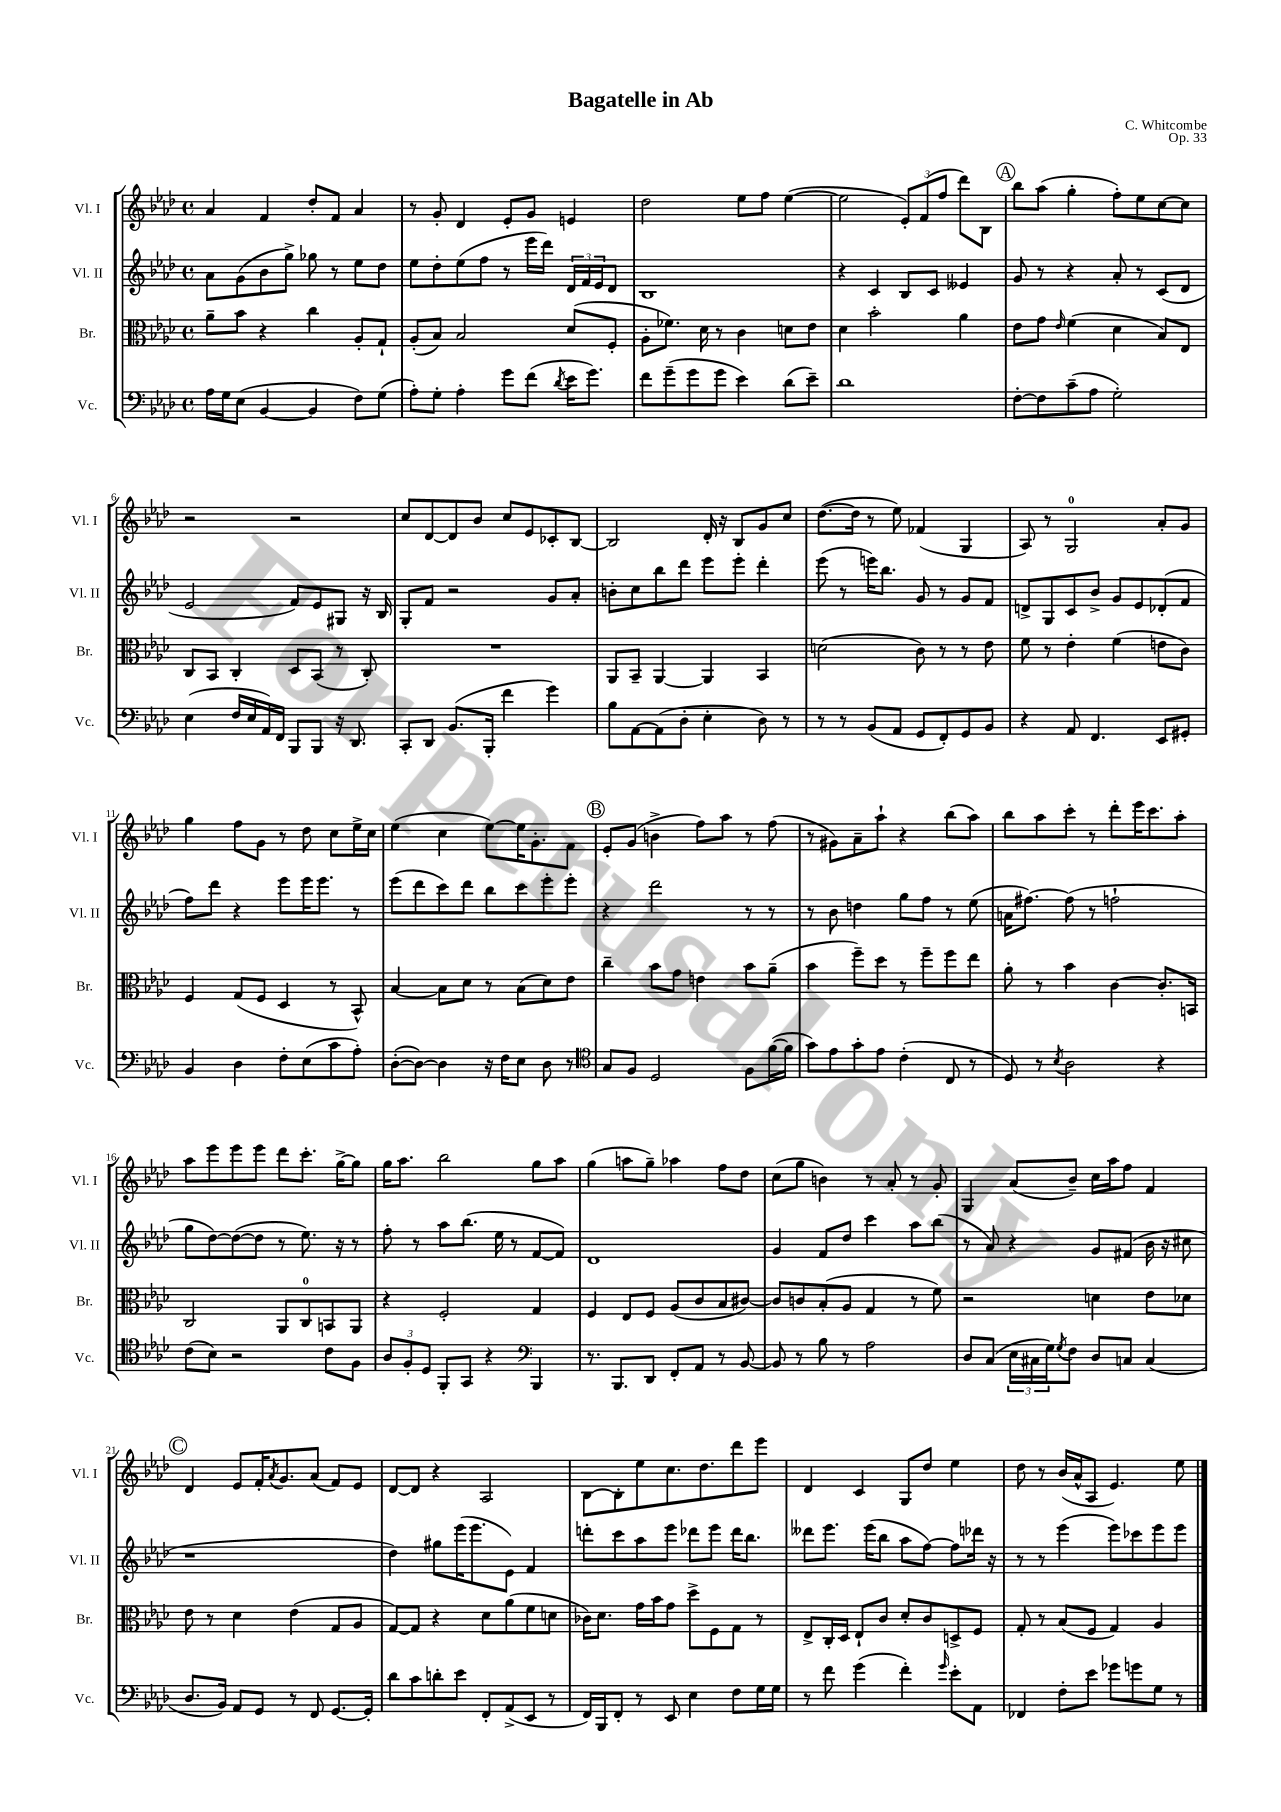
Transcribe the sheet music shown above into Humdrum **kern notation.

**kern	**kern	**kern	**kern
*staff4	*staff3	*staff2	*staff1
*clefF4	*clefC3	*clefG2	*clefG2
*k[b-e-a-d-]	*k[b-e-a-d-]	*k[b-e-a-d-]	*k[b-e-a-d-]
*M4/4	*M4/4	*M4/4	*M4/4
*met(c)	*met(c)	*met(c)	*met(c)
16A-	8a-~	8a-	4a-
16G	.	.	.
(8E-	8b-	(8g	.
[4BB-	4r	8b-	4f
.	.	8gg^)	.
4BB-]	4cc	8gg-	8dd-'
.	.	8r	8f
8F)	8A-'	8ee-	4a-
(8G	8G`	8dd-	.
=	=	=	=
8A-')	(8A-'	8ee-	8r
8G'	8B-)	8dd-'	8g'
4A-'	2B-	(8ee-	4d-
.	.	8ff	.
8g	.	8r	8e-'
(8f	.	16eee-	8g
.	.	16ddd-)	.
8qd-	.	.	.
16e-	(8d-	24d-	4e
.	.	24f	.
8.g)	.	.	.
.	.	24e-	.
.	8F'	8d-	.
=	=	=	=
8f	8A-'	1B-	2dd-
(8g~	8.f-)	.	.
8g	.	.	.
.	16d-	.	.
8g	8r	.	.
4e-)	4c	.	8ee-
.	.	.	8ff
(8d-	8d	.	([4ee-
8e-~)	8e-	.	.
=	=	=	=
1d-	4d-	4r	2ee-]
.	2b-'	4c	.
.	.	8B-	12e-')
.	.	.	(12f
.	.	8c	.
.	.	.	12ff
.	4a-	4e--	8ddd-)
.	.	.	8B-
=	=	=	=
[8F'	8e-	8g	8bb-
8F]	8g	8r	(8aa-
.	16qqe-	.	.
(8c~	(4f	4r	4gg'
8A-	.	.	.
2G')	4d-	8a-'	8ff')
.	.	8r	8ee-
.	8B-)	(8c	[8cc
.	8E-	8d-	8cc]
=	=	=	=
(4E-	8C	2e-	2r
.	8BB-	.	.
16F	4C'	.	.
16E-	.	.	.
16AA-)	.	.	.
16FF	.	.	.
8BBB-	8D-	8f)	2r
8BBB-	(8BB-	8e-	.
16r	8r	8G#	.
8.DD-	.	.	.
.	8C')	16r	.
.	.	16B-	.
=	=	=	=
8CC'	1r	8G'	8cc
8DD-	.	8f	[8d-
(8.BB-	.	2r	8d-]
.	.	.	8b-
16BBB-'	.	.	.
4f	.	.	8cc
.	.	.	8e-
4g)	.	8g	8c-'
.	.	8a-'	[8B-
=	=	=	=
8B-	8AA-	8b'	2B-]
[8AA-	8BB-~	8cc	.
(8AA-]	[4AA-	8bb-	.
8D-'	.	8ddd-	.
4E-'	4AA-]	8eee-	16d-'
.	.	.	16r
.	.	8eee-'	8B-
8D-)	4BB-	4ddd-'	8g
8r	.	.	8cc
=	=	=	=
8r	(2d	(8eee-	([8.dd-
8r	.	8r	.
.	.	.	16dd-]
(8BB-	.	16eee)	8r
.	.	8.bb-	.
8AA-	.	.	8ee-)
8GG	8c)	8g	(4f-
8FF')	8r	8r	.
8GG	8r	8g	4G
8BB-	8e-	8f	.
=	=	=	=
4r	8f	8d^	8A-)
.	8r	8G	8r
8AA-	4e-'	8c	2G
4.FF	.	8b-^	.
.	(4f	8g	.
.	.	8e-	.
8EE-	8e	(8d-'	8a-'
8GG#'	8c)	8f	8g
=	=	=	=
4BB-	4F	8ff)	4gg
.	.	8ddd-	.
4D-	(8G	4r	8ff
.	8F	.	8g
8F'	4D-	8eee-	8r
(8E-	.	16eee-	8dd-
.	.	8.eee-	.
8c	8r	.	8cc
8A-')	8BB-^^)	8r	16ee-^
.	.	.	16cc
=	=	=	=
([8D-'	[4B-	(8eee-	(4ee-
8D-_)	.	8ddd-	.
4D-]	8B-]	8ccc)	4cc
.	8d-	8ddd-	.
16r	8r	8bb-	[8ee-)
16F	.	.	.
8E-	(8B-	8ccc	16ee-]
.	.	.	8.g'
8D-	8d-)	8eee-'	.
8r	8e-	8eee-'	8f
=	=	=	=
*clefC4	*	*	*
8G	4cc~	4r	8e-'
8F	.	.	(8g
2D-	8b-	2ddd-	4b^
.	8g	.	.
.	4e	.	8ff)
.	.	.	8aa-
8F	8b-	8r	8r
([16f	(8a-~	8r	(8ff
16f]	.	.	.
=	=	=	=
8g)	4b-	8r	8r
8e-	.	8b-	8g#)
8g'	8ff~)	4dd	8a-~
8e-	8dd-	.	8aa-`
(4c'	8r	8gg	4r
.	8ff~	8ff	.
8C	8ff	8r	(8bb-
8r	8ee-	(8ee-	8aa-)
=	=	=	=
8D-)	8a-'	16a	8bb-
.	.	[8.ff#)	.
8r	8r	.	8aa-
8qB-	.	.	.
2A-	4b-	(8ff#]	8ccc'
.	.	8r	8r
.	[4c	2ff`	8ddd-'
.	.	.	16eee-
.	.	.	8.ccc
4r	8.c']	.	.
.	.	.	8aa-'
.	16BB	.	.
=	=	=	=
(8c	2C	8gg	8aa-
8B-)	.	[8dd-)	8eee-
2r	.	(8dd-_	8eee-
.	.	8dd-]	8eee-
.	8AA-	8r	8ddd-
.	8C	8.ee-)	8.ccc'
8c	8BB	.	.
.	.	16r	[16gg^
8F	8AA-	8r	8gg]
=	=	=	=
12A-	4r	8ff'	16gg
.	.	.	8.aa-
12F'	.	.	.
.	.	8r	.
12D-	.	.	.
8FF'	2F'	8aa-	2bb-
8GG	.	(8.bb-	.
4r	.	.	.
.	.	16ee-	.
.	.	8r	.
*clefF4	*	*	*
4BBB-	4G	[8f	8gg
.	.	8f])	8aa-
=	=	=	=
8.r	4F	1d-	(4gg
8.BBB-	.	.	.
.	8E-	.	8aa
8DD-	8F	.	8gg~)
8FF'	(8A-	.	4aa-
8AA-	8c	.	.
8r	8B-	.	8ff
[8BB-	[8c#)	.	8dd-
=	=	=	=
8BB-]	8c#]	4g	(8cc
8r	8c	.	8gg
8B-	(8B-'	8f	4b)
8r	8A-	8dd-	.
2A-	4G	4ccc	8r
.	.	.	8a-'
.	8r	8aa-	8r
.	8f)	(8bb-	8g'
=	=	=	=
8D-	2r	8r	4G
(8C	.	8a-)	.
24E-	.	4r	(8a-
24C#	.	.	.
24G)	.	.	.
8qG	.	.	.
8F	.	.	8b-~)
8D-	4d	8g	16cc
.	.	.	16aa-
8C	.	(8f#	8ff
(4C	8e-	16b-	4f
.	.	16r	.
.	8d-	8cc#	.
=	=	=	=
8.D-	8e-	1r	4d-
.	8r	.	.
16BB-)	.	.	.
8AA-	4d-	.	8e-
8GG	.	.	16f'
.	.	.	8qa-
.	.	.	8.g
8r	(4e-	.	.
8FF	.	.	(8a-
[8.GG	8G	.	8f)
.	8A-	.	8e-
16GG']	.	.	.
=	=	=	=
8d-	[8G)	4dd-)	[8d-
8c	8G]	.	8d-]
8d'	4r	8gg#	4r
8e-	.	(16eee-	.
.	.	8.eee-	.
8FF'	8d-	.	2A-
(8AA-^	(8a-	8e-)	.
8EE-	8f	4f	.
8r	8d	.	.
=	=	=	=
16FF)	16c-)	8ddd'	[8B-
16BBB-	8.d-	.	.
8FF'	.	8ccc	8B-']
8r	16g	8aa-	8ee-
.	16b-	.	.
8EE-	8g	8eee-	8.cc
4E-	8dd-^	8ddd-	.
.	.	.	8.dd-
.	8F	8eee-	.
8F	8G	16ddd-	8ddd-
.	.	8.bb-	.
16G	8r	.	8eee-
16G	.	.	.
=	=	=	=
8r	8E-^	8ddd--	4d-
8f	16C'	8.eee-	.
.	16D-	.	.
(4g	8E-`	.	4c
.	.	(16eee-	.
.	8c	8bb-	.
4f')	8d-'	8aa-	8G
.	8c	[8ff)	8dd-
16qqg	.	.	.
8e-'	8D^	8ff]	4ee-
8AA-	8F	16ddd-	.
.	.	16r	.
=	=	=	=
4FF-	8G'	8r	8dd-
.	8r	8r	8r
8F'	(8B-	(4eee-	(16b-
.	.	.	16a-^^
8e-	8F	.	8A-
8g-	4G)	8eee-)	4.e-)
8g	.	8ccc-	.
8G	4A-	8eee-	.
8r	.	8eee-	8ee-
==	==	==	==
*-	*-	*-	*-
